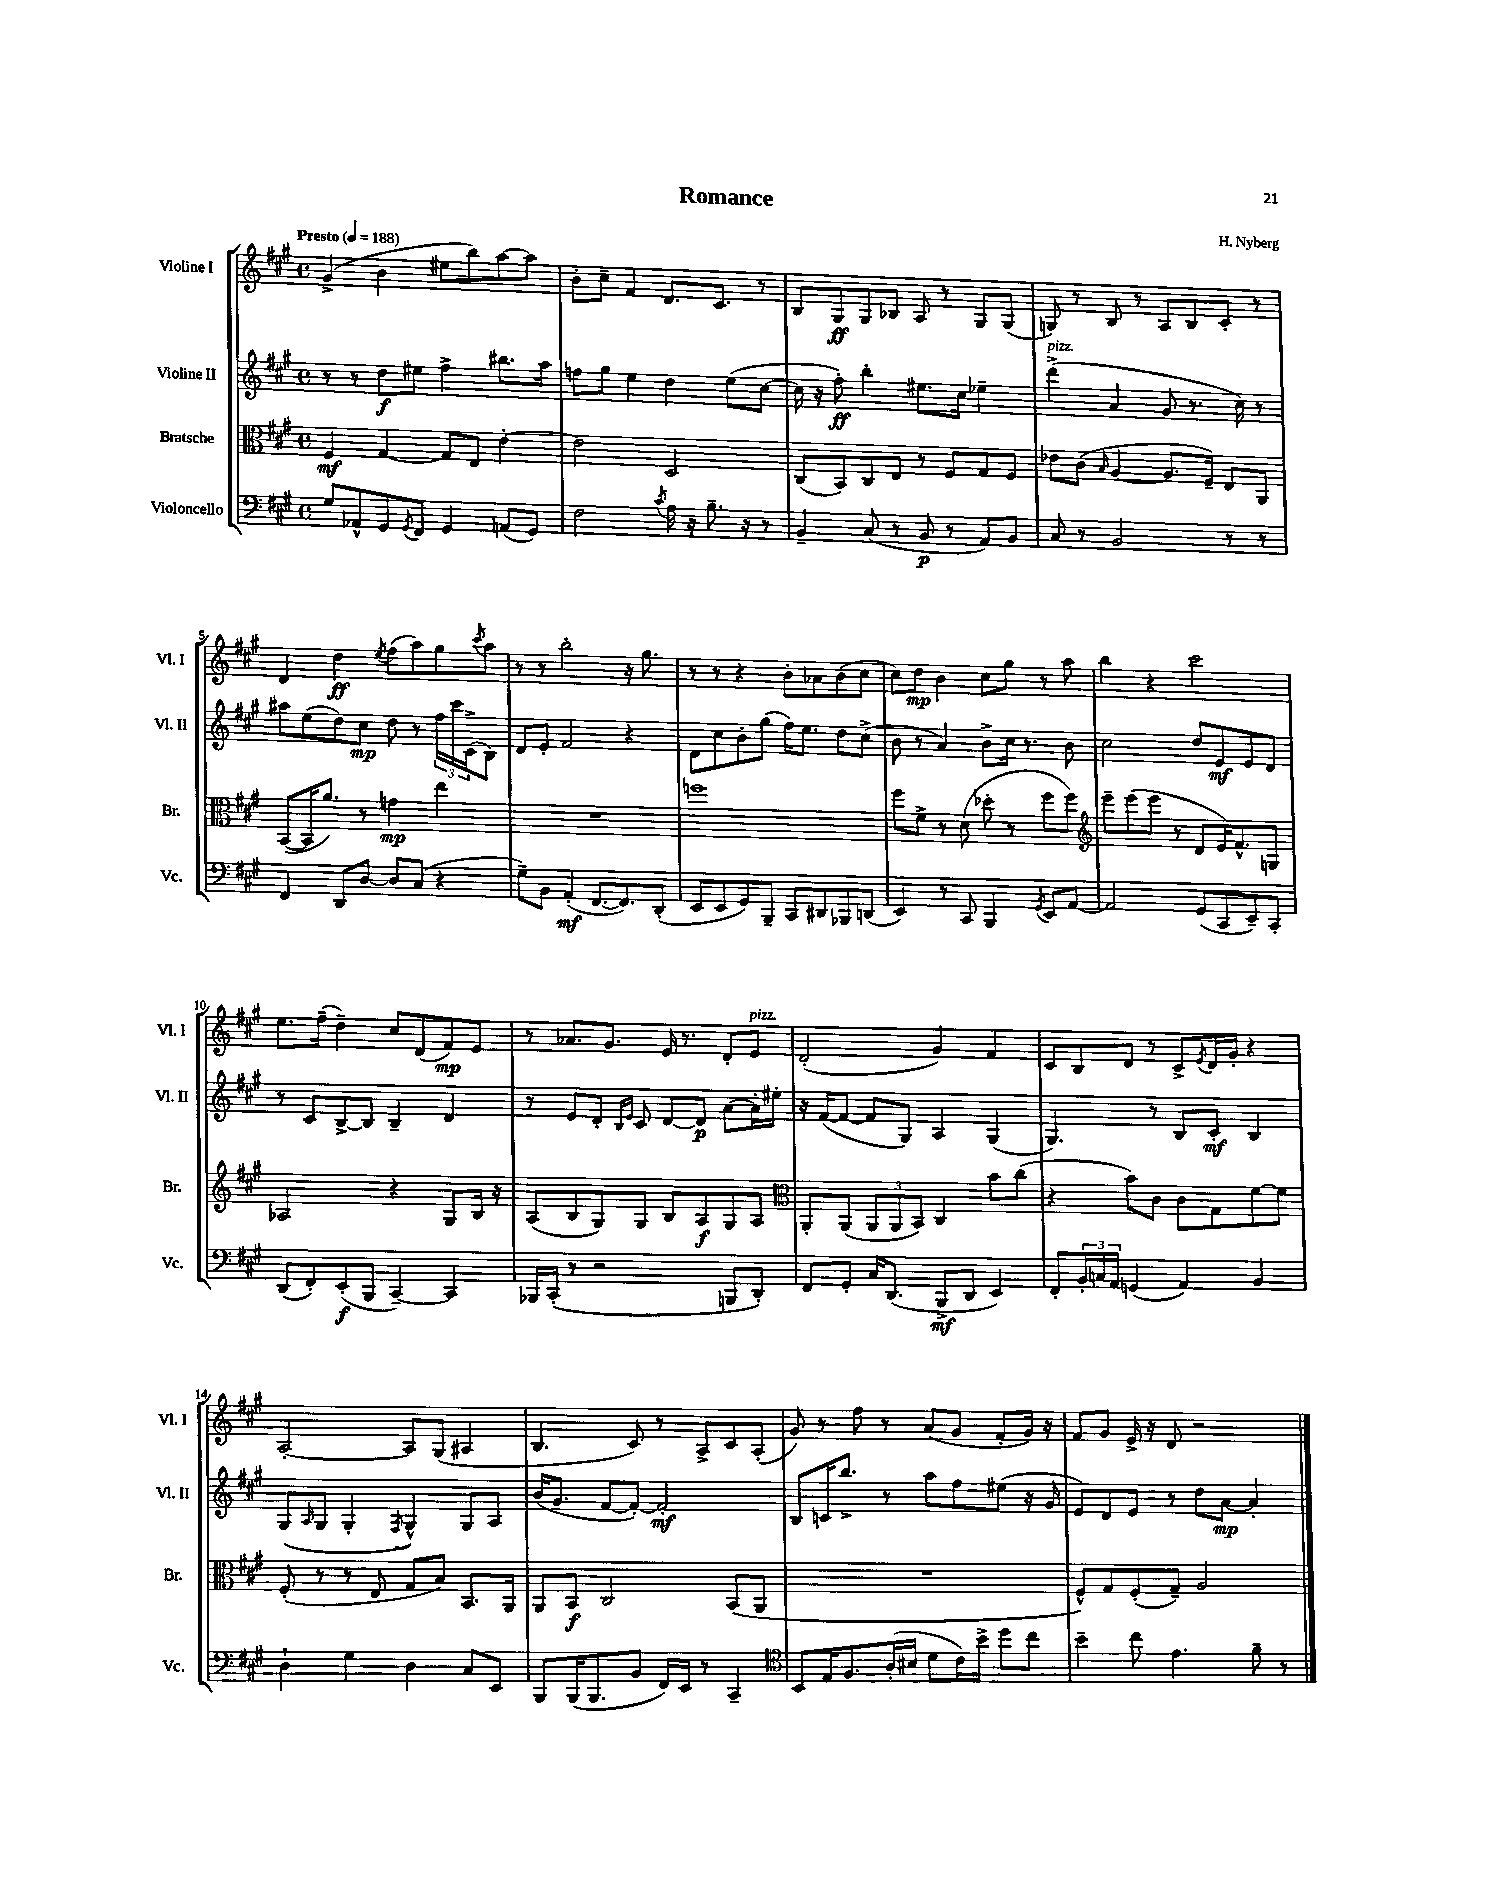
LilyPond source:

\header { title = "Romance" composer = "H. Nyberg" }
<<
\new StaffGroup <<
\new Staff = "s0" \with { instrumentName = "Violine I" shortInstrumentName = "Vl. I" } {
    \clef treble \key a \major \defaultTimeSignature \time 4/4 \tempo "Presto" 4 = 188
    gis'4->( b'4 eis''8 b''8) a''8~ a''8 |
    b'8-. cis''8-- fis'4 d'8. cis'8. r8 |
    b8 gis8\ff gis8 bes8 a8 r8 gis8 gis8( |
    g8) r8 b8 r8 a8 b8 cis'8-. r8 |
    d'4 d''4\ff \acciaccatura { e''8 } fis''8( a''8) gis''8 \acciaccatura { cis'''8 } a''8 |
    r8 r8 b''2-. r16 gis''8. |
    r8 r8 r4 b'8-. aes'8 b'8( cis''8 |
    cis''8) d''8\mp b'4 cis''8 gis''8 r8 a''8 |
    b''4 r4 cis'''2 |
    e''8. fis''16--( d''4--) cis''8 d'8( fis'8\mp) e'8 |
    r8 aes'8. gis'8. e'16 r8. d'8-. e'8^\markup { \italic "pizz." } |
    d'2-.( gis'4) fis'4 |
    cis'8 b8 d'8 r8 cis'8-> \acciaccatura { e'8 } d'16 gis'16-. r4 |
    a2~-. a8 gis8( ais4 |
    b4. cis'8) r8 a8-> cis'8 a8-.( |
    gis'8) r8 fis''8 r8 a'8( gis'8 fis'8-. gis'16) r16 |
    fis'8 gis'8 e'16-> r16 d'8 r2 \bar "|." |
}
\new Staff = "s1" \with { instrumentName = "Violine II" shortInstrumentName = "Vl. II" } {
    \clef treble \key a \major \defaultTimeSignature \time 4/4
    r8 r8 d''8\f eis''8 fis''4-> bis''8. a''16 |
    f''8 gis''8 e''4 d''4 e''8( cis''8~ |
    cis''16 r16 fis''8-.\ff) b''4-. eis''8. cis''16 ees''4-- |
    d'''4->^\markup { \italic "pizz." }( a'4 gis'8 r8. cis''16) r8 |
    ais''8 e''8( d''8) cis''8\mp d''8 r8 \tuplet 3/2 { fis''16 cis'''16 cis'16->( } b8) |
    d'8 e'8-. fis'2 r4 |
    d'8 cis''8 b'8-. gis''8( fis''16) e''8. d''8 cis''8->( |
    b'8 r8 a'4) b'8-> cis''16 r8. b'8 |
    cis''2 d''8 e'8\mf e'8 d'8 |
    r8 cis'8 b8~-> b8 b4-- d'4 |
    r8 e'8 d'8-. \grace { b16 e'16 } cis'8 d'8~ d'8\p a'8~ a'16-. eis''16-. |
    r16 fis'16~( fis'8~ fis'8 gis8) a4 gis4( |
    gis4.) r8 b8 cis'8-.\mf b4 |
    gis8( \grace { a16 } gis8 gis4-. \acciaccatura { fis8 } gis4-^) gis8 a8 |
    b'16( gis'8. fis'8~ fis'8~-.) fis'2-.\mf |
    b8 c'16 b''8.-> r8 a''8 fis''8 eis''8( r16 gis'16 |
    e'8) d'8 e'8 r8 d''8 a'8~\mp a'4-. \bar "|." |
}
\new Staff = "s2" \with { instrumentName = "Bratsche" shortInstrumentName = "Br." } {
    \clef alto \key a \major \defaultTimeSignature \time 4/4
    fis4\mf gis4~ gis8 e8 e'4~-. |
    e'2 d2 |
    cis8( b,8) cis8 e8 r8 fis8 gis8 fis8 |
    ees'8 cis'8( \grace { b16 } a4~ a8. fis16--) e8 a,8 |
    b,8~( b,16 a'8.) r8 g'4\mp e''4 |
    R1 |
    f''1 |
    fis''8 fis'8-> r8 d'8( des''8-. r8 fis''8 fis''8) |
    \clef treble e'''8-- e'''8( e'''8 r8 d'8 e'16) fis'8.-^ g8 |
    aes2 r4 gis8 b16 r16 |
    a8( b8 gis8) gis8 b8 a8\f gis8 a8 |
    \clef alto a,8-. a,8( \tuplet 3/2 { a,8 a,8 b,8) } cis4 b'8 cis''8( |
    r4 b'8) cis'8 cis'8 gis8 fis'8~ fis'8 |
    fis8-.( r8 r8 e8 gis8 b8) b,8. a,16 |
    a,8 b,8\f cis2 b,8( a,8 |
    R1 |
    fis8-^) gis8 fis8-.( gis8--) a2 \bar "|." |
}
\new Staff = "s3" \with { instrumentName = "Violoncello" shortInstrumentName = "Vc." } {
    \clef bass \key a \major \defaultTimeSignature \time 4/4
    gis8 aes,8-^ gis,8 \acciaccatura { gis,8 } fis,8 gis,4 a,8( gis,8) |
    fis2 \acciaccatura { cis'8 } a16 r16 b8.-- r16 r8 |
    b,4-- cis8( r8 b,8\p r8 a,8) b,8 |
    cis8 r8 b,2 r8 r8 |
    fis,4 d,8 d8~ d8 cis8( r4 |
    gis8--) b,8 a,4-.\mf( fis,8.~ fis,8.) d,8-.( |
    e,8 e,8 gis,8) b,,8-- cis,8 dis,8 bes,,8 d,8( |
    e,4) r8 cis,8 b,,4 \acciaccatura { gis,8 } e,8 a,8~ |
    a,2 gis,8( cis,8 e,8--) cis,8-. |
    d,8( fis,8-.) e,8-.\f( b,,8 cis,4~--) cis,4 |
    bes,,16 cis,16-.( r8 r2 b,,8 d,8-.) |
    fis,8 gis,8-. cis16 d,8.( b,,8->\mf d,8 e,4) |
    fis,8-. \tuplet 3/2 { b,16-. c16 a,16 } g,4( a,4) b,4 |
    d4-! gis4 d4 cis8 e,8 |
    b,,8 b,,16( b,,8. b,8 fis,16) e,16 r8 cis,4-- |
    \clef tenor b,8 e16 fis8. a16-.( bis16 d'8 cis'16) b'16-> d''8 cis''8 |
    b'4-- cis''8 e'4. fis'8-- r8 \bar "|." |
}
>>
>>
